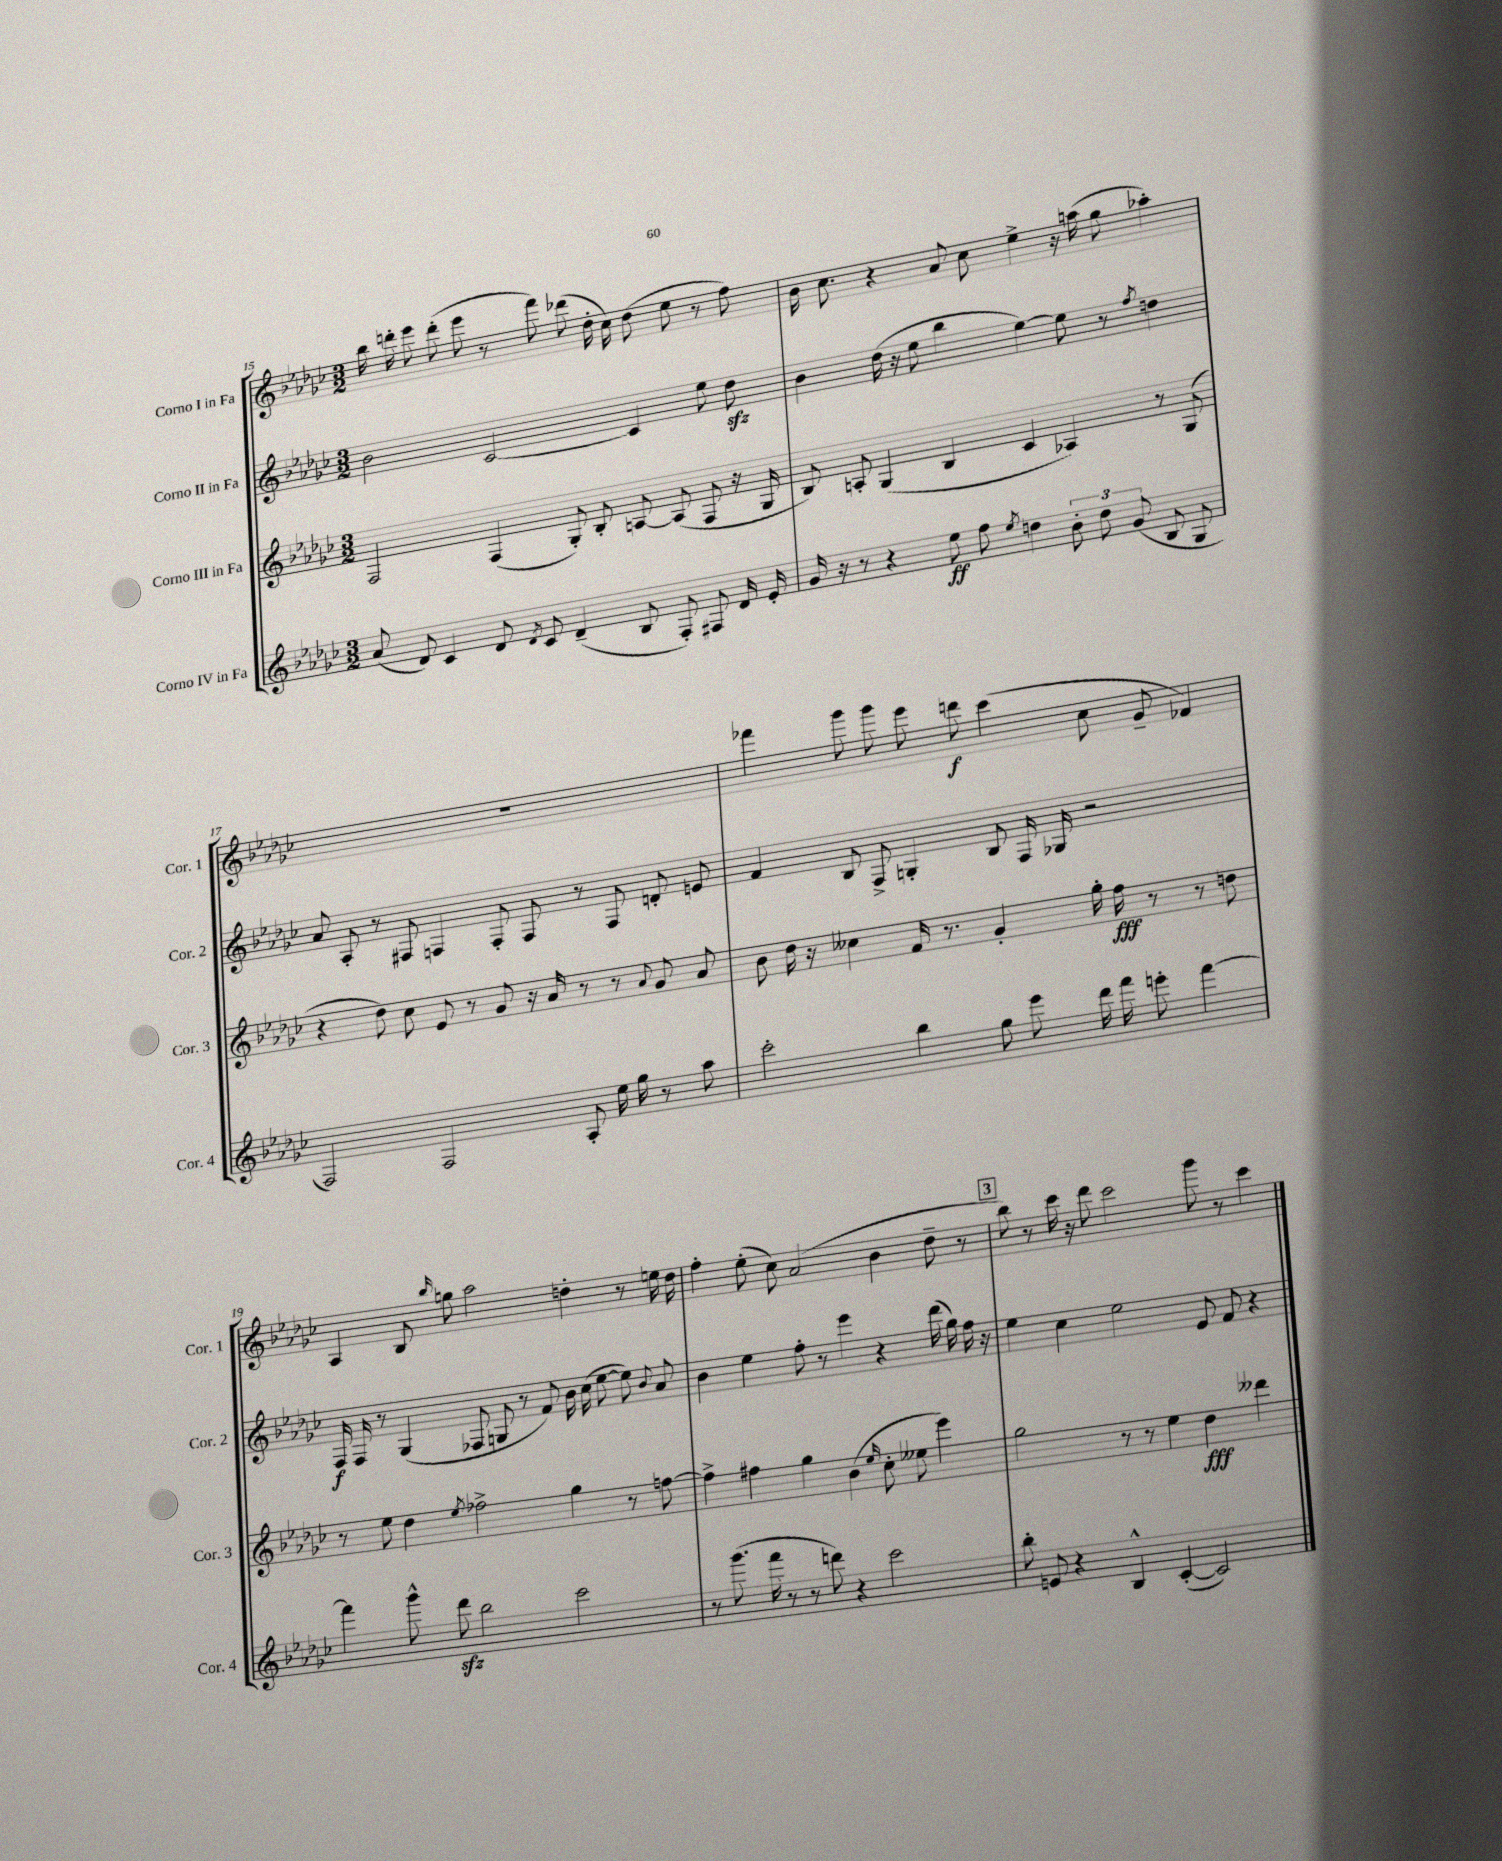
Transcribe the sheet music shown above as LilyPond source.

<<
\new StaffGroup <<
\new Staff = "s0" \with { instrumentName = "Corno I in Fa" shortInstrumentName = "Cor. 1" } {
    \clef treble \key ges \major \numericTimeSignature \time 3/2
    \autoBeamOff bes''16 d'''16-. ees'''8 d'''8-.( ees'''8 r8 f'''8) des'''8( des''16-. ces''16) des''8( ees''8 r8 f''8) |
    bes'16 ces''8. r4 aes'8 ces''8 ees''4-> r16 a''16( ges''8 aes''4-.) |
    R1. |
    fes'''4 ges'''8 ges'''8 ees'''8 d'''8\f ces'''4( ces''8 ges'8-- fes'4) |
    aes4 bes8 \grace { bes''16 } g''8 aes''2 d''4-. r8 e''16 d''16 |
    f''4-. ees''8-.( ces''8) aes'2( bes'4 des''8-- r8 |
    \mark \markup { \box "3" } bes''8) r8 ces'''16 r16 des'''8 ces'''2 ges'''8 r8 ces'''4 \bar "|." |
}
\new Staff = "s1" \with { instrumentName = "Corno II in Fa" shortInstrumentName = "Cor. 2" } {
    \clef treble \key ges \major \numericTimeSignature \time 3/2
    \autoBeamOff bes'2 ces'2~ ces'4 ees''8 des''8\sfz |
    bes'4 des''16( r16 ees''8 bes''4 ees''4~) ees''8 r8 \acciaccatura { f''8 } d''4 |
    aes'8 aes8-. r8 fis8 f4 f8-. f8 r8 f8 d'8-. e'8 |
    f'4 bes8 f8-> g4-. bes8 f16 ges16 r2 |
    f16\f f16 r8 ges4( fes8 g8 r8 f'8) bes'16 ces''16( ees''8~ ees''8) \appoggiatura { bes'8 } aes'8 |
    bes'4 ees''4 f''8-. r8 ees'''4 r4 des'''16( ges''16) f''16 r16 |
    \mark \markup { \box "3" } ees''4 ces''4 ees''2 ees'8 f'8 r4 \bar "|." |
}
\new Staff = "s2" \with { instrumentName = "Corno III in Fa" shortInstrumentName = "Cor. 3" } {
    \clef treble \key ges \major \numericTimeSignature \time 3/2
    \autoBeamOff f2 f4( ges8-.) bes8-. a8~ a8( f8 r16 ges16 |
    bes8) a8-. ges4( bes4 ces'4 aes4) r8 ges8( |
    r4 des''8) ces''8 ees'8 r8 ges'8 r16 aes'16 r8 r8 \appoggiatura { aes'8 } ges'8 aes'8 |
    bes'8 des''16 r16 ceses''4 f'16 r8. ges'4-. ges''16-. f''16\fff r8 r8 d''8 |
    r8 ees''8 des''4 \acciaccatura { ees''8 } fes''2-> ges''4 r8 f''8~ |
    f''4-> fis''4 ges''4 bes'4( \grace { ees''16 } ces''8-. eeses''8 ees'''4) |
    \mark \markup { \box "3" } ges''2 r8 r8 ees''4 des''4\fff deses'''4 \bar "|." |
}
\new Staff = "s3" \with { instrumentName = "Corno IV in Fa" shortInstrumentName = "Cor. 4" } {
    \clef treble \key ges \major \numericTimeSignature \time 3/2
    \autoBeamOff aes'8( des'8) ces'4 des'8 \acciaccatura { des'8 } ces'8 des'4--( bes8 f8-.) fis8 des'16 ees'16-. |
    ges'16 r16 r8 r4 ees''8\ff f''8 \acciaccatura { ees''8 } d''4 \tuplet 3/2 { bes'8-. d''8 ges'8( } bes8 ges8 |
    f2) f2 aes8-. ees''16 ges''16 r8 aes''8 |
    ces'''2-. bes''4 ges''8 ees'''8 des'''16 f'''16 e'''8-. f'''4~ |
    f'''4 ges'''8-^ des'''8\sfz bes''2 ces'''2 |
    r8 ges'''8.( f'''16 r8 r8 d'''8) r4 ces'''2 |
    \mark \markup { \box "3" } bes''8-. e'8 r4 bes4-^ ces'4~-.( ces'2) \bar "|." |
}
>>
>>
\layout { \context { \Score currentBarNumber = #15 } }
